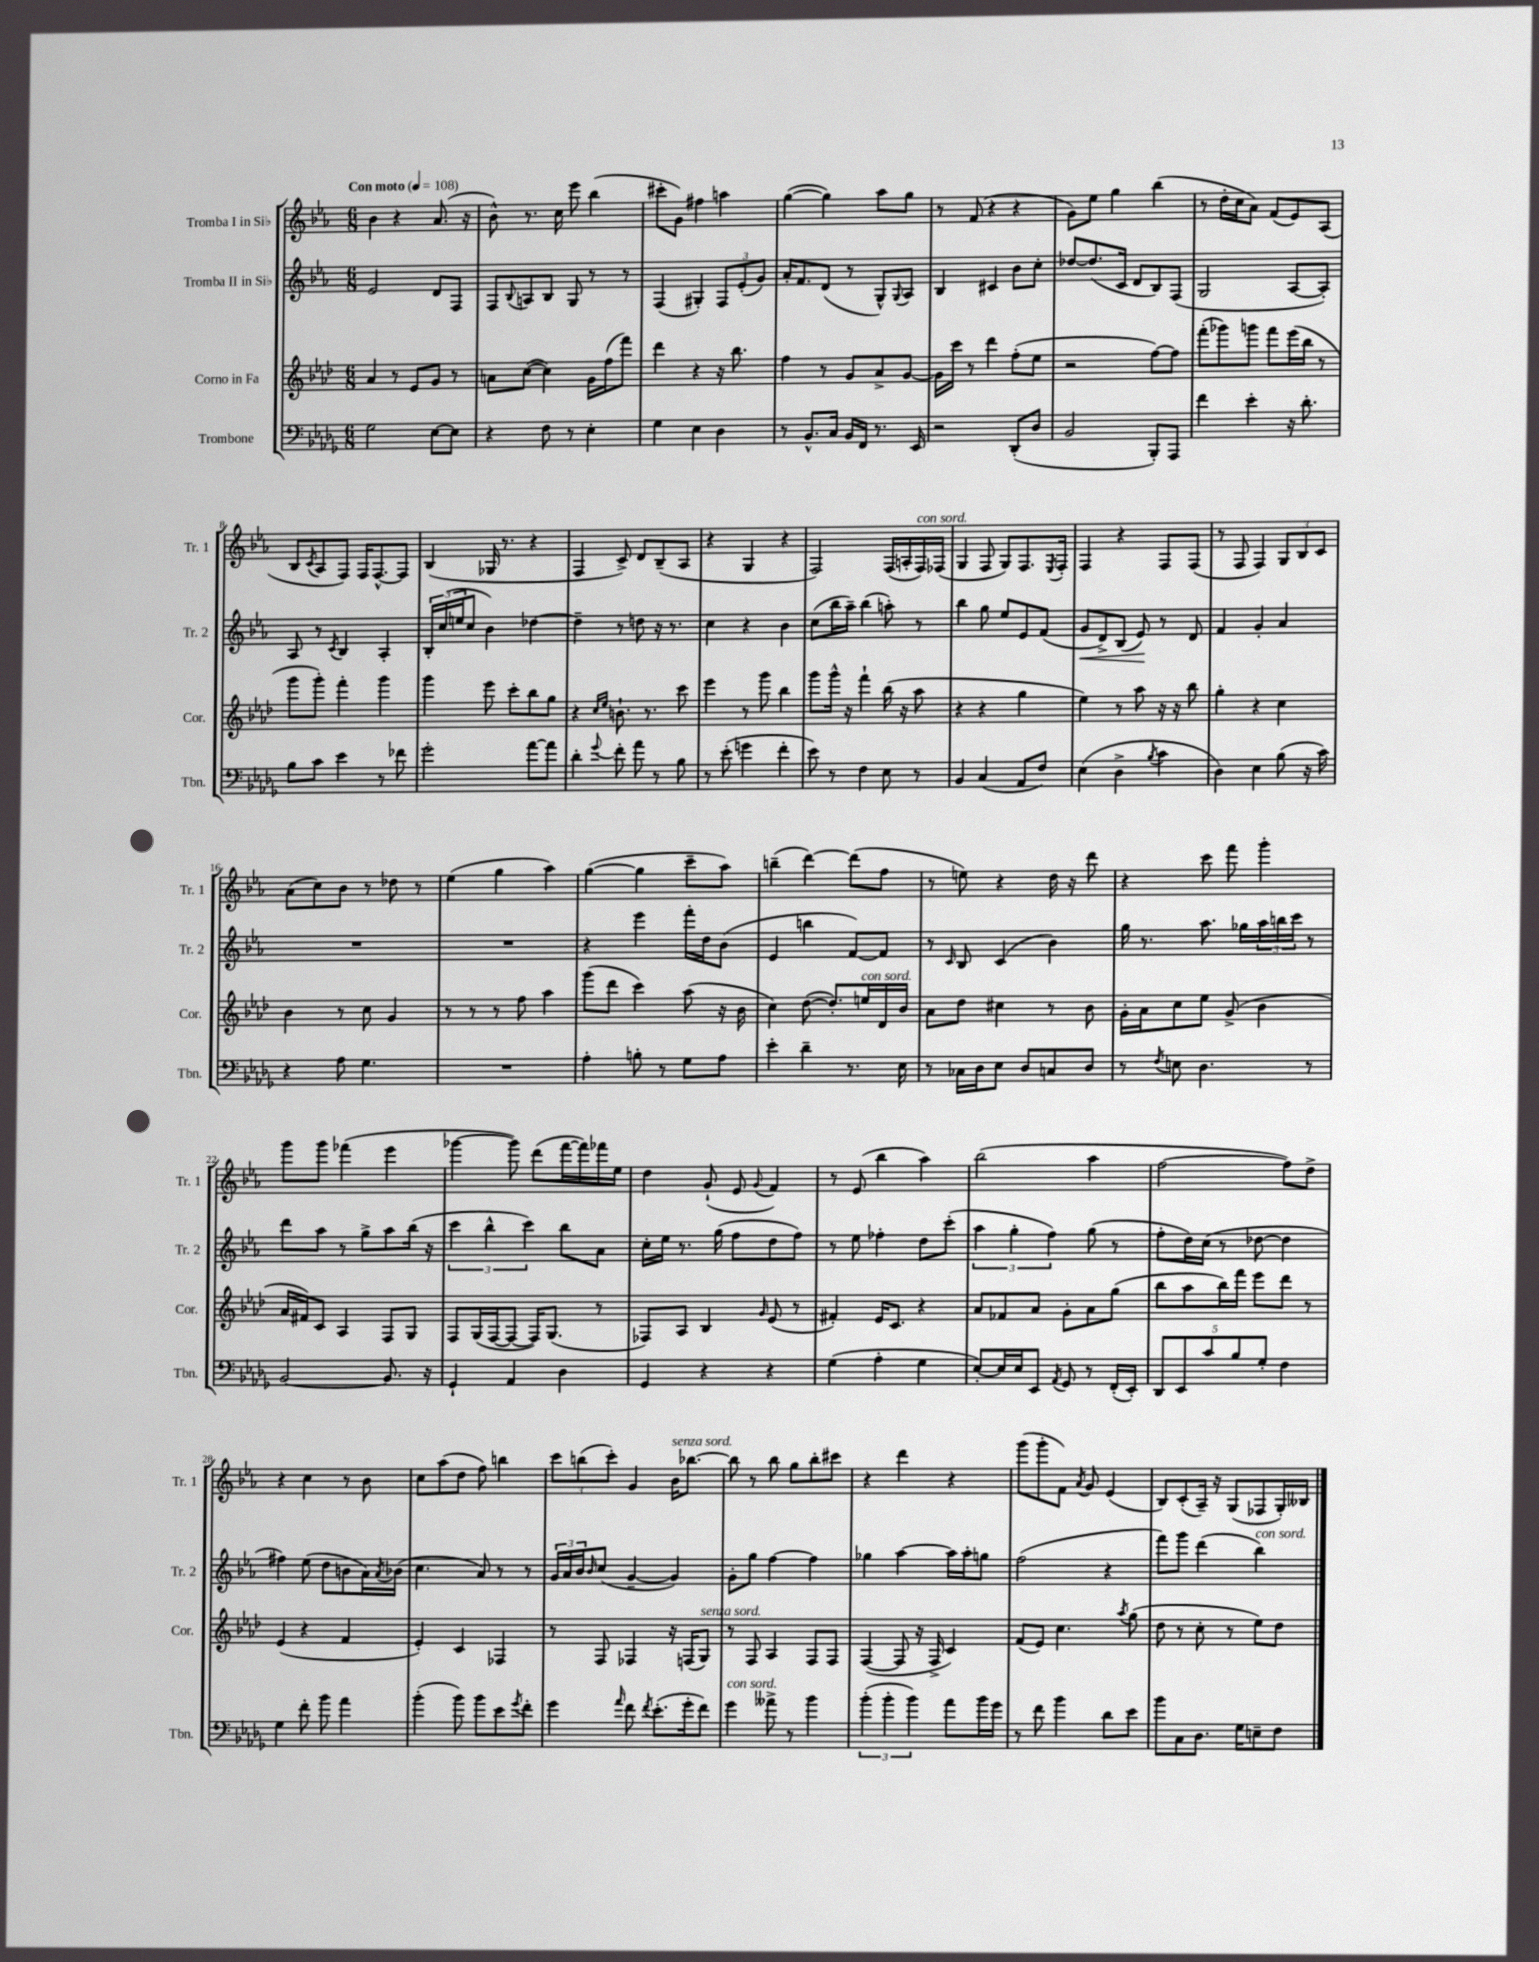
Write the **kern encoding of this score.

**kern	**kern	**kern	**kern
*staff4	*staff3	*staff2	*staff1
*clefF4	*clefG2	*clefG2	*clefG2
*k[b-e-a-d-g-]	*k[b-e-a-d-]	*k[b-e-a-]	*k[b-e-a-]
*M6/8	*M6/8	*M6/8	*M6/8
*MM108	*MM108	*MM108	*MM108
2G-	4a-	2e-	4b-
.	8r	.	4r
.	8e-	.	.
[8E-	8g	8d	(8.a-
8E-]	8r	8F	.
.	.	.	16r
=	=	=	=
4r	8a	8F	8b-^^)
.	.	8qqB-	.
.	([8cc	8A	8.r
8F	4cc])	8B-	.
.	.	.	16cc
8r	.	8G	8eee-
4E-'	16g	8r	(4bb-
.	(16ff	.	.
.	8fff)	8r	.
=	=	=	=
4G-	4ddd-	(4F	8ccc#'
.	.	.	8g)
4E-	4r	4G#')	4ff#
4D-	16r	12F	4aa
.	8.bb-	.	.
.	.	(12e-'	.
.	.	12g)	.
=	=	=	=
8r	4ff	16a-'	([4gg
.	.	8.f	.
8.BB-^^	.	.	.
.	8r	(8d	4gg])
16C	.	.	.
16BB-	8g	8r	.
16FF	.	.	.
8.r	8a-^	8G^^)	8aa-
.	.	8qqG	.
.	[8g	8A-	8gg
16EE-	.	.	.
=	=	=	=
2r	16g]	4B-	8r
.	16ccc	.	.
.	8r	.	(8f
.	4ddd-	4c#	4r
(8DD-'	(8ff'	8b-	4r
8D-	8ee-	8cc'	.
=	=	=	=
2BB-	2r	[8dd-	8g)
.	.	(8.dd-]	8ee-
.	.	.	4gg
.	.	16c	.
.	.	8d	.
8BBB-')	[8ff)	8B-)	(4bb-
8AAA-	8ff]	(8F	.
=	=	=	=
4f	(8fff'	2G	8r
.	8ggg-)	.	16dd'
.	.	.	16cc
4e-'	8ggg	.	8a-)
.	8fff	.	(8f
16r	(16eee-	[8A-	8e-)
8.d-'	16bb-	.	.
.	8r	8A-'])	(8A-
=	=	=	=
8B-	8ggg	8A-	8B-
.	.	.	8qc
8c	8ggg')	8r	8A-
.	.	8qc	.
4e-	4fff'	4B-	8F)
.	.	.	16F
.	.	.	[8.F^^
8r	4ggg	4A-'	.
8f-	.	.	8F]
=	=	=	=
2g-'	4ggg	24B-'	(4B-
.	.	(24cc	.
.	.	24ee	.
.	.	8cc	.
.	8eee-	4b-)	16G-
.	.	.	8.r
.	8ccc'	.	.
[8a-	8bb-	[4dd-	4r
8a-]	8gg	.	.
=	=	=	=
4d-'	4r	4dd-~]	4F
.	16qqcc	.	.
8qqg-	16qqee-	.	.
8f'	8.b`	8r	8c^)
8a-	.	8dd	8d
.	8.r	.	.
8r	.	16r	(8B-~
.	.	8.r	.
8B-	8ccc	.	8A-
=	=	=	=
8r	4eee-	4cc	4r
(8e-'	.	.	.
4g	8r	4r	4G
.	8ggg	.	.
4f'	4bb-	4b-	4r
=	=	=	=
8e-)	8ggg	(8cc	2F)
8r	16ggg^^	16bb-	.
.	16r	16aa-~)	.
4F	4fff`	(4bb-	.
8E-	(16bb-	8aa')	(16F
.	16r	.	16A'
8r	8aa-	8r	16F)
.	.	.	(16F-
=	=	=	=
4BB-	4r	4bb-	4G
(4C	4r	8gg	8F
.	.	8ee-	8G)
8AA-	4gg	8e-	8.F
8F)	.	(8f	.
.	.	.	8qE-
.	.	.	16F'
=	=	=	=
(4E-	4ee-)	8g	4F
.	.	8d^)	.
4D-^	8r	(8B-	4r
.	8aa-	8e-)	.
8qB-	.	.	.
4c	16r	8r	8F
.	16r	.	.
.	8bb-	8d	(8F
=	=	=	=
4D-)	4gg'	4f	8r
.	.	.	8F
4E-	4r	4g'	4F)
(8B-	4cc	4a-	12G
.	.	.	12B-
16r	.	.	.
.	.	.	12c
16c)	.	.	.
=	=	=	=
4r	4b-	2.r	(8a-
.	.	.	8cc)
8A-	8r	.	8b-
4.G-	8cc	.	8r
.	4g	.	8dd-
.	.	.	8r
=	=	=	=
2.r	8r	2.r	(4ee-
.	8r	.	.
.	8r	.	4gg
.	8ff	.	.
.	4aa-	.	4aa-)
=	=	=	=
4A-'	(8ggg	4r	([4gg
.	8ddd-	.	.
8B'	4ccc)	4eee-	4gg]
8r	.	.	.
8G-	(8aa-	16fff'	8ccc~
.	.	16dd	.
8A-	16r	(8b-	8aa-)
.	16b-	.	.
=	=	=	=
4e-'	4cc)	4e-	(4bb~
4d-~	([8dd-	4bb	[4ddd)
.	8.dd-'])	.	.
8.r	.	[8f)	(8ddd]
.	16ee	.	.
.	16d-	8f]	8ff
16E-	16b-	.	.
=	=	=	=
8r	8a-	8r	8r
.	.	16qqc	.
16C-	8dd-	8B-	8ee)
16D-	.	.	.
8E-	4cc#	(4c	4r
8D-	.	.	.
8C	8r	4b-)	16dd
.	.	.	16r
8D-	8b-	.	8ddd
=	=	=	=
8r	16g'	16gg	4r
.	16a-	8.r	.
8qF	.	.	.
8E	8cc	.	.
4.D-	8ee-	8.aa-	8ccc
.	(8g^	.	8fff
.	.	16gg-	.
.	4b-	24aa-	4ggg'
.	.	24bb	.
.	.	24ccc	.
8r	.	8r	.
=	=	=	=
[2BB-	16a-	8ddd	8ggg
.	16f#)	.	.
.	8c	8aa-	8ggg
.	4A-	8r	(4fff-
.	.	8gg^	.
8.BB-]	8F	8aa-	4eee-
.	8G	(16bb-	.
16r	.	16r	.
=	=	=	=
4GG-`	8F	6ccc	[4ggg-
.	(16G	.	.
.	.	6bb-^^	.
.	[16F	.	.
4AA-	8F_	.	8ggg-])
.	.	6ccc)	.
.	16F])	.	(8ddd
.	(8.G	.	.
4D-	.	8bb-	[16fff
.	.	.	16fff])
.	8r	8a-	16fff-
.	.	.	16ee-
=	=	=	=
4GG-	8F-)	16cc'	4dd
.	.	16ee-	.
.	8A-	8.r	.
4r	4B-	.	(8g`
.	.	(16gg	.
.	.	8ff	8e-
.	16qqg	.	8qqg
4r	(8e-	8dd	4f)
.	8r	8ff)	.
=	=	=	=
(4G-	4f#')	8r	8r
.	.	8ee-	(8e-
4A-'	16e-	4ff-'	4bb-
.	8.c	.	.
4G-	4r	8dd	4aa-)
.	.	(8ccc'	.
=	=	=	=
[8E-')	8a-	6aa-	(2bb-
16E-]	8f-	.	.
.	.	6gg'	.
16E-	.	.	.
8EE-	8a-	.	.
.	.	6ff)	.
8qAA-	.	.	.
8GG-	8g'	.	.
8r	8a-	(8gg	4aa-
(16FF'	(8gg	8r	.
16EE-')	.	.	.
=	=	=	=
10DD-	8bb-	8ff'	[2ff
10EE-	.	.	.
.	8aa-	16dd)	.
.	.	(16cc	.
10c	.	.	.
.	16bb-)	8r	.
10B-	.	.	.
.	16fff	.	.
.	8eee-	[8dd-	.
10G-'	.	.	.
4F	8ddd-	4dd-]	8ff])
.	8r	.	8dd^
=	=	=	=
4G-	(4e-	4ff#)	4r
8f'	4r	(8ee-	4cc
8b-	.	8dd	.
4a-	4f	8b	8r
.	.	16a-)	8b-
.	.	8qa-	.
.	.	(16b-	.
=	=	=	=
(4b-'	4e-')	4.cc	8cc
.	.	.	(8aa-
8b-)	4c	.	8dd
8b-	.	8a-)	8ff)
8e-	4F-	8r	4bb
8qg-	.	.	.
8f'	.	8r	.
=	=	=	=
4g-	8r	24g	12ccc
.	.	24a-	.
.	.	24b-	(12bb
.	.	16qqb-	.
.	8F	(8cc	.
.	.	.	12ccc')
16qqa-	.	.	.
8f	4F-	[4g~	4g
8qf	.	.	.
(8.e-'	.	.	.
.	16r	4g])	16b-
16g-'	(16F	.	[8.bb-
8f)	8G)	.	.
=	=	=	=
4g-	8r	8g'	8bb-]
.	8F	8gg	8r
8a--^	4A-	[4ff	8bb-
8r	.	.	8gg
4b-	8F	4ff]	8bb-'
.	8F	.	8ccc#
=	=	=	=
(6b-'	([4F	4gg-	4r
6b-'	.	.	.
.	8F]	[4aa-	4ddd
6b-)	.	.	.
.	16r	.	.
.	16F^	.	.
8a-	4c)	16aa-]	4r
.	.	16aa-'	.
16b-	.	8gg	.
16g-	.	.	.
=	=	=	=
8r	(8f	(2ff	(8ggg
8f	8e-)	.	8ggg'
4b-	4.cc	.	8f)
.	.	.	8qa-
.	.	.	8g
8d-	.	4r	(4e-
.	8qaa-	.	.
8e-	(8gg	.	.
=	=	=	=
8b-	8dd-	8fff)	8B-)
8C	8r	8ggg	(8c'
8.D-	8cc'	(4ddd	16A-~)
.	.	.	16r
.	8r	.	(8G
16G-	.	.	.
8E~	8ee-)	4bb-)	8F-
8F	8dd-	.	16G')
.	.	.	16B--
==	==	==	==
*-	*-	*-	*-
